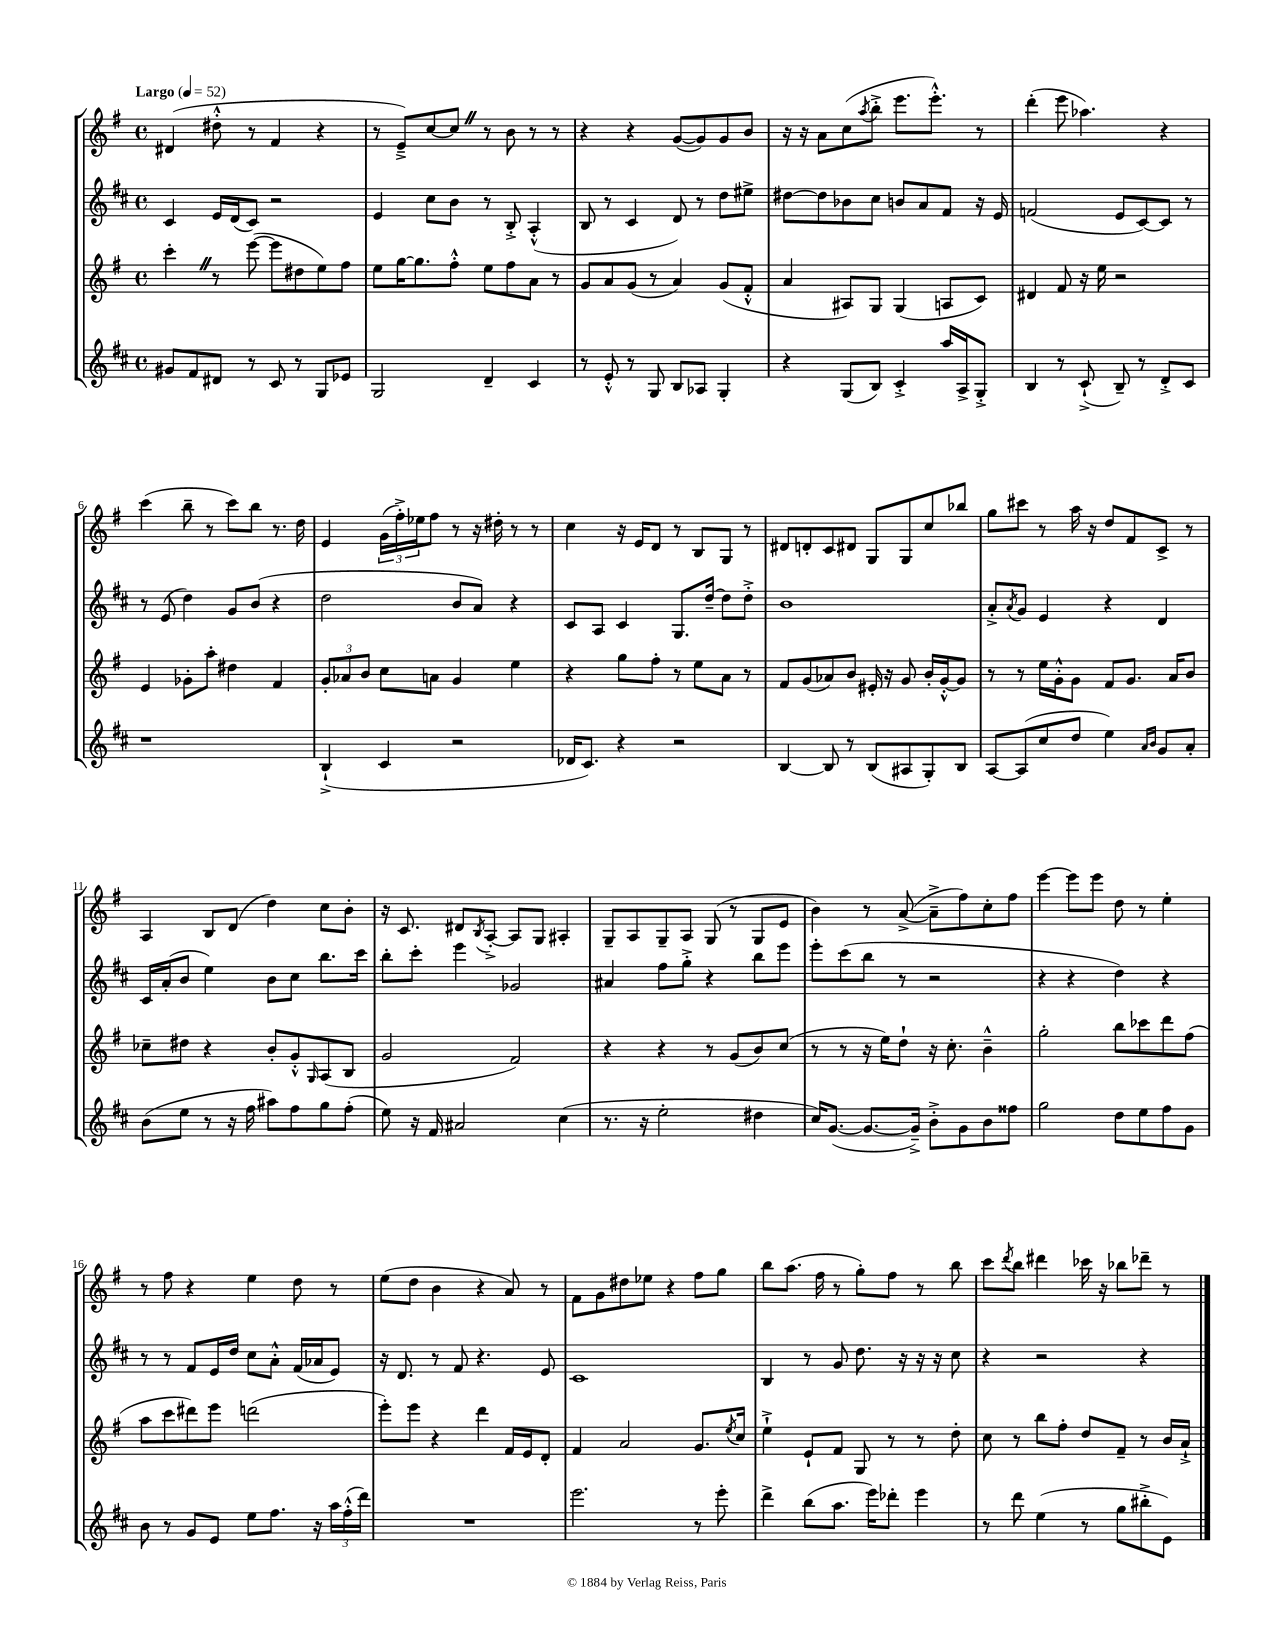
<<
\new StaffGroup <<
\new Staff = "s0" {
    \clef treble \key g \major \defaultTimeSignature \time 4/4 \tempo "Largo" 4 = 52
    dis'4( dis''8-.-^ r8 fis'4 r4 |
    r8 e'8--->) c''8~ c''8 \once \override BreathingSign.text = \markup { \musicglyph "scripts.caesura.straight" } \breathe r8 b'8 r8 r8 |
    r4 r4 g'8~( g'8) g'8 b'8 |
    r16 r16 a'8 c''8( \acciaccatura { a''8 } b''8-.-> e'''8. e'''8.-.-^) r8 |
    d'''4-.( e'''8 aes''4.) r4 |
    c'''4( b''8-- r8 c'''8) b''8 r8. d''16 |
    e'4 \tuplet 3/2 { g'16( fis''16-.->) ees''16 } fis''8 r8 r16 dis''16-. r8 r8 |
    c''4 r16 e'16 d'8 r8 b8 g8 r8 |
    dis'8 d'8-. c'8 dis'8 g8 g8 c''8 bes''8 |
    g''8 cis'''8 r8 a''16 r16 d''8 fis'8 c'8-> r8 |
    a4 b8 d'8( d''4) c''8 b'8-. |
    r16 c'8. dis'8 \acciaccatura { b8 } a8~-.-> a8 g8 ais4-. |
    g8-- a8 g8-- a8 g8( r8 g8 e'8 |
    b'4) r8 a'8~->( a'8---> fis''8) c''8-. fis''8 |
    e'''4~ e'''8 e'''8 d''8 r8 e''4-. |
    r8 fis''8 r4 e''4 d''8 r8 |
    e''8( d''8 b'4 r4 a'8) r8 |
    fis'8 g'8 dis''8 ees''8 r4 fis''8 g''8 |
    b''8 a''8.( fis''16 r8 g''8-.) fis''8 r8 b''8 |
    c'''8 \acciaccatura { d'''8 } b''8 dis'''4 ces'''16 r16 bes''8 des'''8-- r8 \bar "|." |
}
\new Staff = "s1" {
    \clef treble \key d \major \defaultTimeSignature \time 4/4
    cis'4 e'16 d'16( cis'8) r2 |
    e'4 cis''8 b'8 r8 b8-.-> a4-.-^( |
    b8 r8 cis'4 d'8) r8 d''8 eis''8-> |
    dis''8~ dis''8 bes'8 cis''8 b'8 a'8 fis'8 r16 e'16 |
    f'2( e'8 cis'8~) cis'8 r8 |
    r8 e'8( d''4) g'8 b'8( r4 |
    d''2 b'8 a'8) r4 |
    cis'8 a8 cis'4 g8. d''16~-- d''8 d''8-.-> |
    b'1 |
    a'8-.-> \acciaccatura { a'8 } g'8 e'4 r4 d'4 |
    cis'16 a'16-.( b'8 e''4) b'8 cis''8 b''8. cis'''16 |
    b''8-. cis'''8-. e'''4 ges'2 |
    ais'4 fis''8 g''8-.-> r4 b''8 e'''8 |
    e'''8-. cis'''8( b''8 r8 r2 |
    r4 r4 d''4) r4 |
    r8 r8 fis'8 e'16 d''16 cis''8 a'8-.-^ fis'16( aes'16 e'8) |
    r16 d'8. r8 fis'8 r4. e'8 |
    cis'1 |
    b4 r8 g'8 d''8. r16 r16 r16 cis''8 |
    r4 r2 r4 \bar "|." |
}
\new Staff = "s2" {
    \clef treble \key g \major \defaultTimeSignature \time 4/4
    c'''4-. \once \override BreathingSign.text = \markup { \musicglyph "scripts.caesura.straight" } \breathe r8 e'''8~( e'''8 dis''8 e''8) fis''8 |
    e''8 g''16~ g''8. fis''8-.-^ e''8 fis''8 a'8 r8 |
    g'8 a'8 g'8( r8 a'4) g'8( fis'8-.-^ |
    a'4 ais8) g8 g4( a8 c'8) |
    dis'4 fis'8 r16 e''16 r2 |
    e'4 ges'8-. a''8-. dis''4 fis'4 |
    \tuplet 3/2 { g'8-. aes'8 b'8 } c''8 a'8 g'4 e''4 |
    r4 g''8 fis''8-. r8 e''8 a'8 r8 |
    fis'8 g'8( aes'8) b'8 eis'16-. r16 g'8 b'16-. g'16~-.-^ g'8 |
    r8 r8 e''16 g'16-.-^ g'8 fis'8 g'8. a'16 b'8 |
    ces''8-- dis''8 r4 b'8-. g'8-.-^ \grace { g16 } a8( b8 |
    g'2 fis'2) |
    r4 r4 r8 g'8( b'8) c''8( |
    r8 r8 r16 e''16) d''8-! r16 c''8.-. b'4---^ |
    g''2-. b''8 ces'''8 d'''8 fis''8( |
    a''8 c'''8 dis'''8) e'''8 d'''2( |
    e'''8-.) e'''8 r4 d'''4 fis'16 e'16 d'8-. |
    fis'4 a'2 g'8. \acciaccatura { e''8 } c''16 |
    e''4-!-> e'8-! fis'8 g8 r8 r8 d''8-. |
    c''8 r8 b''8 fis''8-. d''8 fis'8-- r8 b'16 a'16-!-> \bar "|." |
}
\new Staff = "s3" {
    \clef treble \key d \major \defaultTimeSignature \time 4/4
    gis'8 fis'8 dis'8 r8 cis'8 r8 g8 ees'8 |
    g2 d'4-- cis'4 |
    r8 e'8-.-^ r8 g8 b8 aes8 g4-. |
    r4 g8( b8) cis'4-.-> a''16 a16-> g8-.-> |
    b4 r8 cis'8-!->( b8--) r8 d'8-.-> cis'8 |
    r1 |
    b4-!->( cis'4 r2 |
    des'16 cis'8.) r4 r2 |
    b4~ b8 r8 b8( ais8 g8-.) b8 |
    a8~ a8( cis''8 d''8 e''4) \grace { a'16 b'16 } g'8 a'8-. |
    b'8( e''8 r8 r16 fis''16 ais''8) fis''8 g''8 fis''8-.( |
    e''8) r16 fis'16 ais'2 cis''4( |
    r8. r16 e''2-. dis''4 |
    cis''16) g'8.~( g'8.~ g'16--->) b'8-.-> g'8 b'8 fisis''8 |
    g''2 d''8 e''8 fis''8 g'8 |
    b'8 r8 g'8 e'8 e''8 fis''8. r16 \tuplet 3/2 { a''16 fis''16-.-^( d'''16) } |
    R1 |
    e'''2. r8 e'''8-. |
    d'''4-> b''8( a''8. e'''16) des'''8-. e'''4 |
    r8 d'''8 e''4( r8 g''8 bis''8-.-> e'8) \bar "|." |
}
>>
>>
